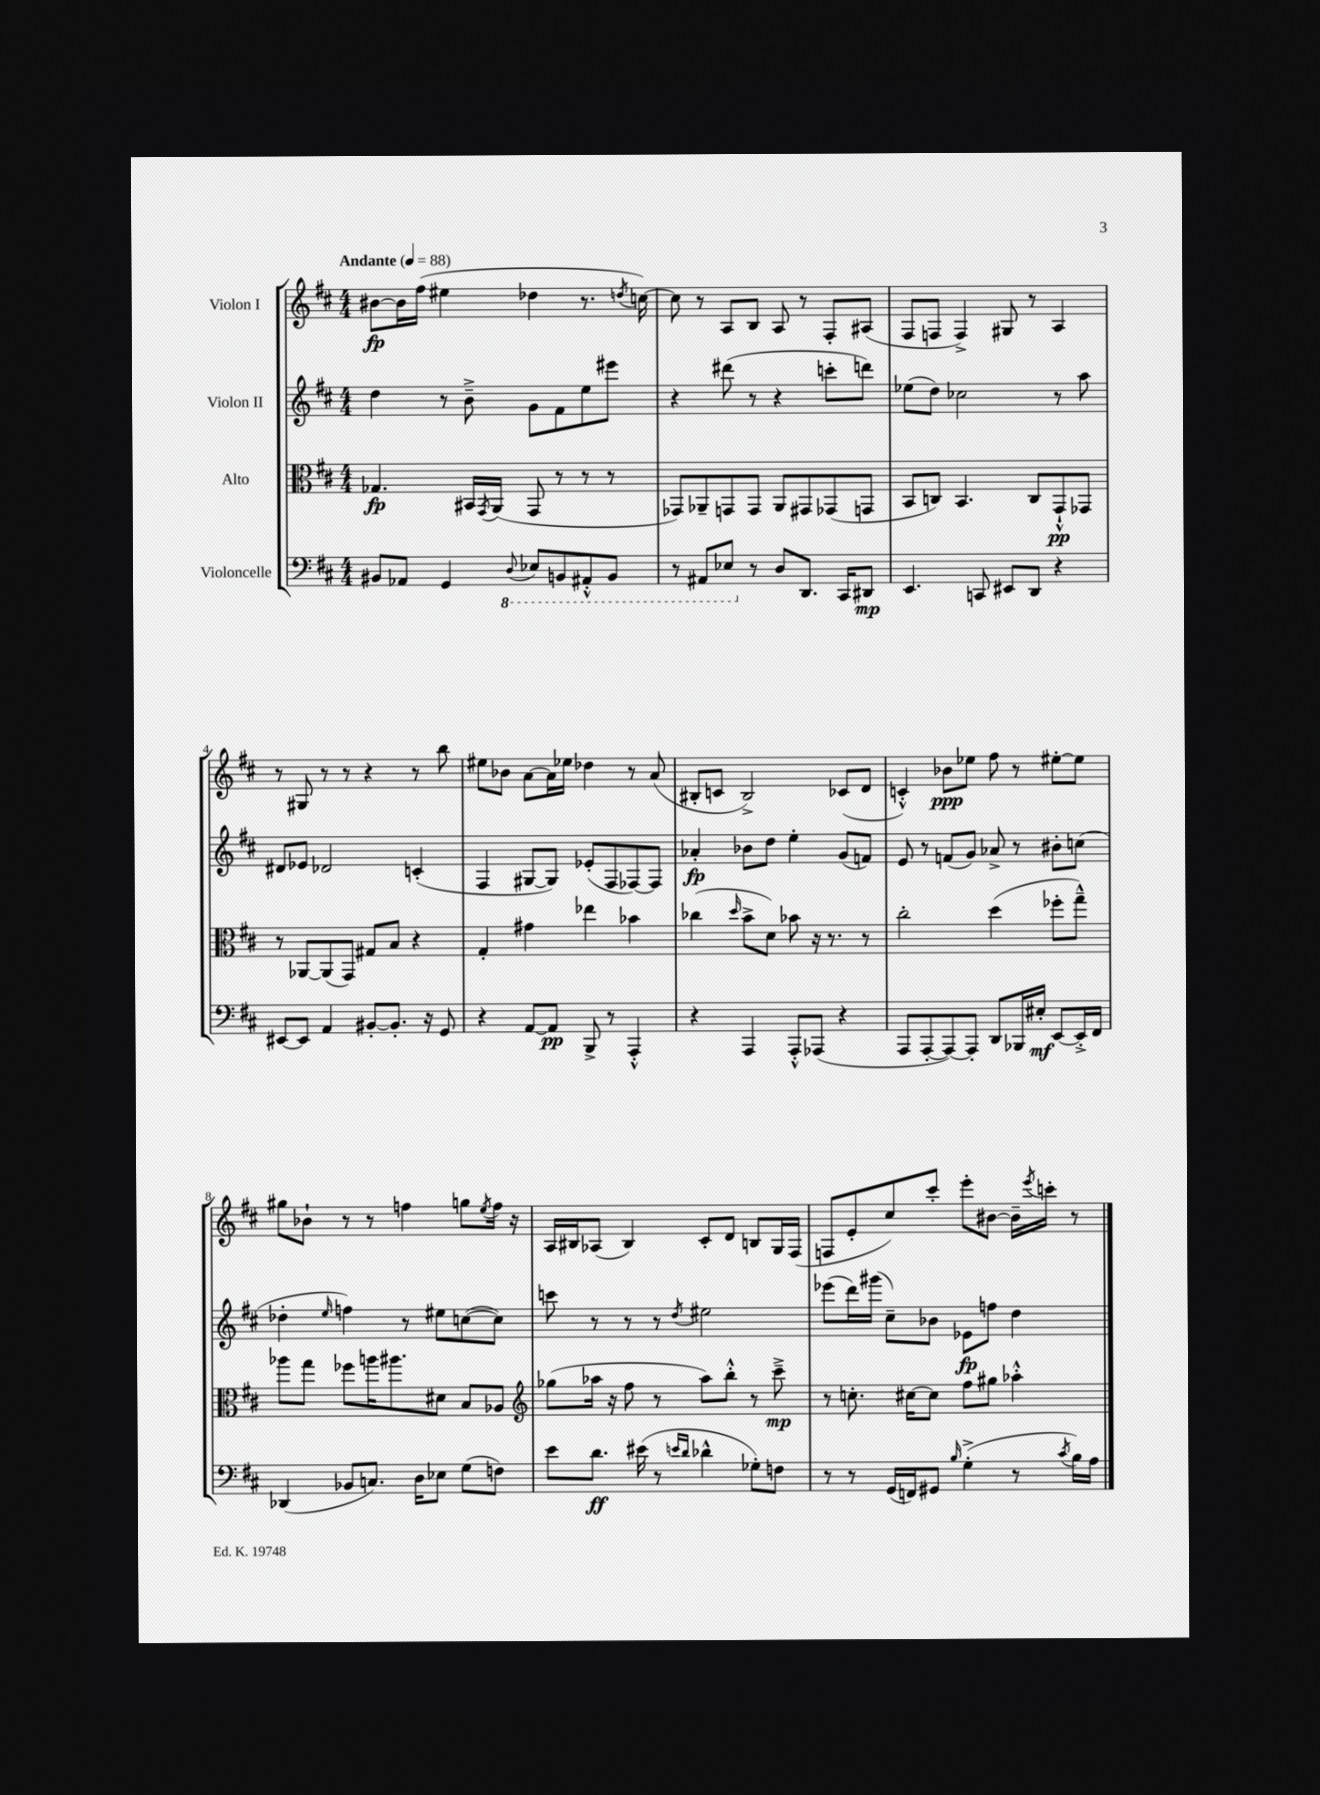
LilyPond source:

<<
\new StaffGroup <<
\new Staff = "s0" \with { instrumentName = "Violon I" } {
    \clef treble \key d \major \numericTimeSignature \time 4/4 \tempo "Andante" 4 = 88
    bis'8~\fp bis'16 fis''16( eis''4 des''4 r8. \acciaccatura { d''8 } c''16~) |
    c''8 r8 a8 b8 a8 r8 fis8-. ais8( |
    fis8 f8 f4->) gis8 r8 a4 |
    r8 gis8 r8 r8 r4 r8 b''8 |
    eis''8 bes'8 a'8~ a'16 ees''16 des''4 r8 a'8( |
    bis8-. c'8 bis2->) ces'8( d'8 |
    c'4-.-^) bes'8\ppp ees''8 fis''8 r8 eis''8~-. eis''8 |
    gis''8 bes'8-! r8 r8 f''4 g''8 \acciaccatura { e''8 } f''16 r16 |
    a16 bis16 aes8( bis4) cis'8-. d'8 b8 g16 fis16( |
    f8 e'8-. cis''8) cis'''8-. e'''8-. bis'8~ bis'16-- \acciaccatura { e'''8 } c'''16-. r8 \bar "|." |
}
\new Staff = "s1" \with { instrumentName = "Violon II" } {
    \clef treble \key d \major \numericTimeSignature \time 4/4
    d''4 r8 b'8---> g'8 fis'8 e''8 eis'''8 |
    r4 dis'''8( r8 r4 c'''8-. d'''8) |
    ees''8( d''8) ces''2 r8 a''8 |
    dis'8 ees'8 des'2 c'4-.( |
    fis4 gis8~ gis8) ees'8-.( fis8 fes8~) fes8 |
    aes'4-.\fp bes'8 d''8 e''4-. g'8( f'8) |
    e'8 r8 f'8( g'8) aes'8-> r8 bis'8-. c''8( |
    des''4-. \grace { e''16 } f''4) r8 eis''8 c''8~( c''8) |
    c'''8 r8 r8 r8 \acciaccatura { d''8 } eis''2 |
    ees'''8( d'''16) gis'''16( cis''8--) bes'8 ees'8\fp f''8 d''4 \bar "|." |
}
\new Staff = "s2" \with { instrumentName = "Alto" } {
    \clef alto \key d \major \numericTimeSignature \time 4/4
    ges4.\fp bis,16 \acciaccatura { g,8 } a,16( g,8 r8 r8 r8 |
    ges,8) aes,8-- g,8 g,8 aes,8 gis,8 ges,8( g,8 |
    b,8 c8) b,4. c8 g,8-!-^\pp ges,8 |
    r8 aes,8~ aes,8( g,8) gis8 b8 r4 |
    g4-. gis'4 ees''4 bes'4 |
    ces''4( \grace { d''16 } b'8-> d'8) bes'8 r16 r8. r8 |
    cis''2-. d''4( fes''8-. g''8---^) |
    aes''8 g''8 fes''8 a''16 ais''8. dis'8 b8 aes8 |
    \clef treble ges''8( aes''16 r16 fis''8 r8 aes''8) b''8-.-^ r8 cis'''8--->\mp |
    r8 c''8.-. cis''16~ cis''8 fis''8 gis''8 aes''4-.-^ \bar "|." |
}
\new Staff = "s3" \with { instrumentName = "Violoncelle" } {
    \clef bass \key d \major \numericTimeSignature \time 4/4
    bis,8 aes,8 g,4 \ottava #-1 \appoggiatura { d,8 } ees,8 b,,!8 ais,,8-.-^ b,,8 |
    r8 ais,,8 ees,8 \ottava #0 r8 d8 d,8. cis,16 dis,8\mp |
    e,4. c,8 eis,8 d,8 r4 |
    eis,8~ eis,8 a,4 bis,8~-. bis,8.-. r16 g,8 |
    r4 a,8~ a,8\pp b,,8-> r8 a,,4-.-^ |
    r4 a,,4 a,,8-.-^ aes,,8( r4 |
    a,,8 a,,8~-. a,,8~) a,,8-. d,8 bes,,16 eis16-.\mf e,8~ e,16-.-> fis,16 |
    des,4( bes,8 c8.) d16 ees8 g8( f8) |
    e'8 d'8.\ff eis'16( r8 \grace { e'16 d'16 } des'4-^ ges8-.) f8 |
    r8 r8 g,16( f,16) gis,8 \grace { b16 } g4-.->( r8 \acciaccatura { cis'8 } b16) a16 \bar "|." |
}
>>
>>
